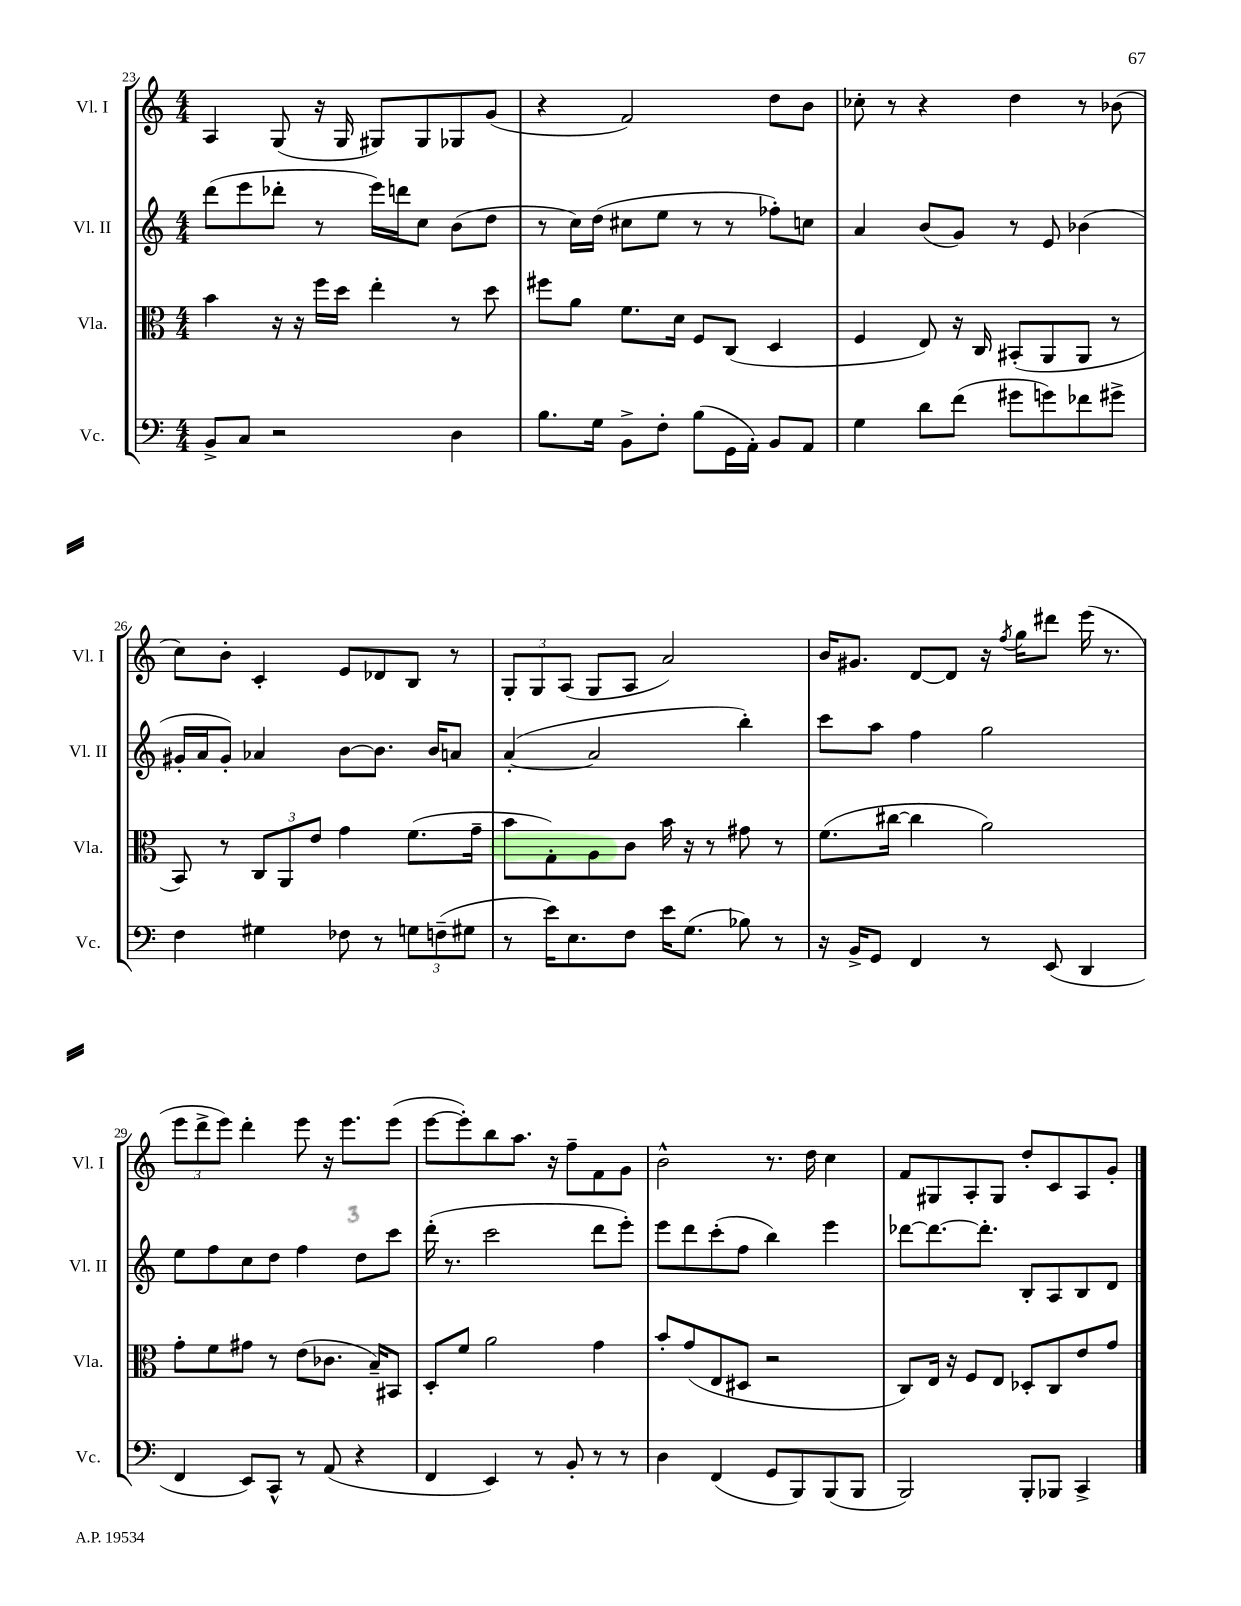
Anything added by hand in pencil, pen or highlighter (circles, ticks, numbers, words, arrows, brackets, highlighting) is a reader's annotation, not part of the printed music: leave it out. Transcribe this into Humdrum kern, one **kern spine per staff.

**kern	**kern	**kern	**kern
*staff4	*staff3	*staff2	*staff1
*clefF4	*clefC3	*clefG2	*clefG2
*k[]	*k[]	*k[]	*k[]
*M4/4	*M4/4	*M4/4	*M4/4
8BB^	4b	(8ddd	4A
8C	.	8eee	.
2r	16r	8ddd-'	(8G
.	16r	.	.
.	16ff	8r	16r
.	16dd	.	16G
.	4ee'	16eee)	8G#)
.	.	16ddd	.
.	.	8cc	8G#
4D	8r	(8b	8G-
.	8dd	8dd	(8g
=	=	=	=
8.B	8ff#	8r	4r
.	8a	16cc)	.
16G	.	(16dd	.
8BB^	8.f	8cc#	2f)
8F'	.	8ee	.
.	16d	.	.
(8B	8F	8r	.
16GG	(8C	8r	.
16AA')	.	.	.
8BB	4D	8ff-')	8dd
8AA	.	8cc	8b
=	=	=	=
4G	4F	4a	8cc-'
.	.	.	8r
8d	8E)	(8b	4r
(8f	16r	8g)	.
.	16C	.	.
8g#	(8BB#'	8r	4dd
8g)	8AA	8e	.
8f-	8AA	(4b-	8r
8g#^	8r	.	(8b-
=	=	=	=
4F	8BB)	16g#'	8cc)
.	.	16a	.
.	8r	8g#')	8b'
4G#	12C	4a-	4c'
.	12AA	.	.
.	12e	.	.
8F-	4g	[8b	8e
8r	.	8.b]	8d-
12G	(8.f	.	8B
.	.	16b	.
(12F~	.	.	.
.	.	8a	8r
12G#	.	.	.
.	16g~	.	.
=	=	=	=
8r	8b	([4a'	12G'
.	.	.	12G
16e)	8G')	.	.
.	.	.	(12A
8.E	.	.	.
.	8A	2a]	8G
8F	8c	.	8A
16e	16b	.	2a)
(8.G	16r	.	.
.	8r	.	.
8B-)	8g#	4bb')	.
8r	8r	.	.
=	=	=	=
16r	(8.f	8ccc	16b
16BB^	.	.	8.g#
8GG	.	8aa	.
.	[16cc#	.	.
4FF	4cc#]	4ff	[8d
.	.	.	8d]
8r	2a)	2gg	16r
.	.	.	8qff
.	.	.	16gg
(8EE	.	.	8ddd#
4DD	.	.	(16eee
.	.	.	8.r
=	=	=	=
4FF	8g'	8ee	12eee
.	.	.	12ddd^
.	8f	8ff	.
.	.	.	12eee)
8EE)	8g#	8cc	4ddd'
8CC^^	8r	8dd	.
8r	(8e	4ff	8eee
(8AA	8.c-	.	16r
.	.	.	8.eee
4r	.	8dd	.
.	16B~)	.	.
.	8BB#	8ccc	(8eee
=	=	=	=
4FF	8D'	(16ddd'	[8eee
.	.	8.r	.
.	8f	.	8eee'])
4EE)	2a	2ccc	8bb
.	.	.	8.aa
8r	.	.	.
.	.	.	16r
8BB'	.	.	8ff~
8r	4g	8ddd	8f
8r	.	8eee')	8g
=	=	=	=
4D	8b'	8eee	2b^^
.	(8g	8ddd	.
(4FF	8E	(8ccc'	.
.	8D#	8ff	.
8GG	2r	4bb)	8.r
8BBB)	.	.	.
.	.	.	16dd
(8BBB	.	4eee	4cc
8BBB	.	.	.
=	=	=	=
2BBB)	8C)	[8ddd-	8f
.	16E	8.ddd-_	8G#
.	16r	.	.
.	8F	.	8A'
.	.	8.ddd-']	.
.	8E	.	8G#
8BBB'	8D-'	8B'	8dd'
8BBB-	8C	8A	8c
4CC^	8e	8B	8A
.	8g	8d	8g'
==	==	==	==
*-	*-	*-	*-
